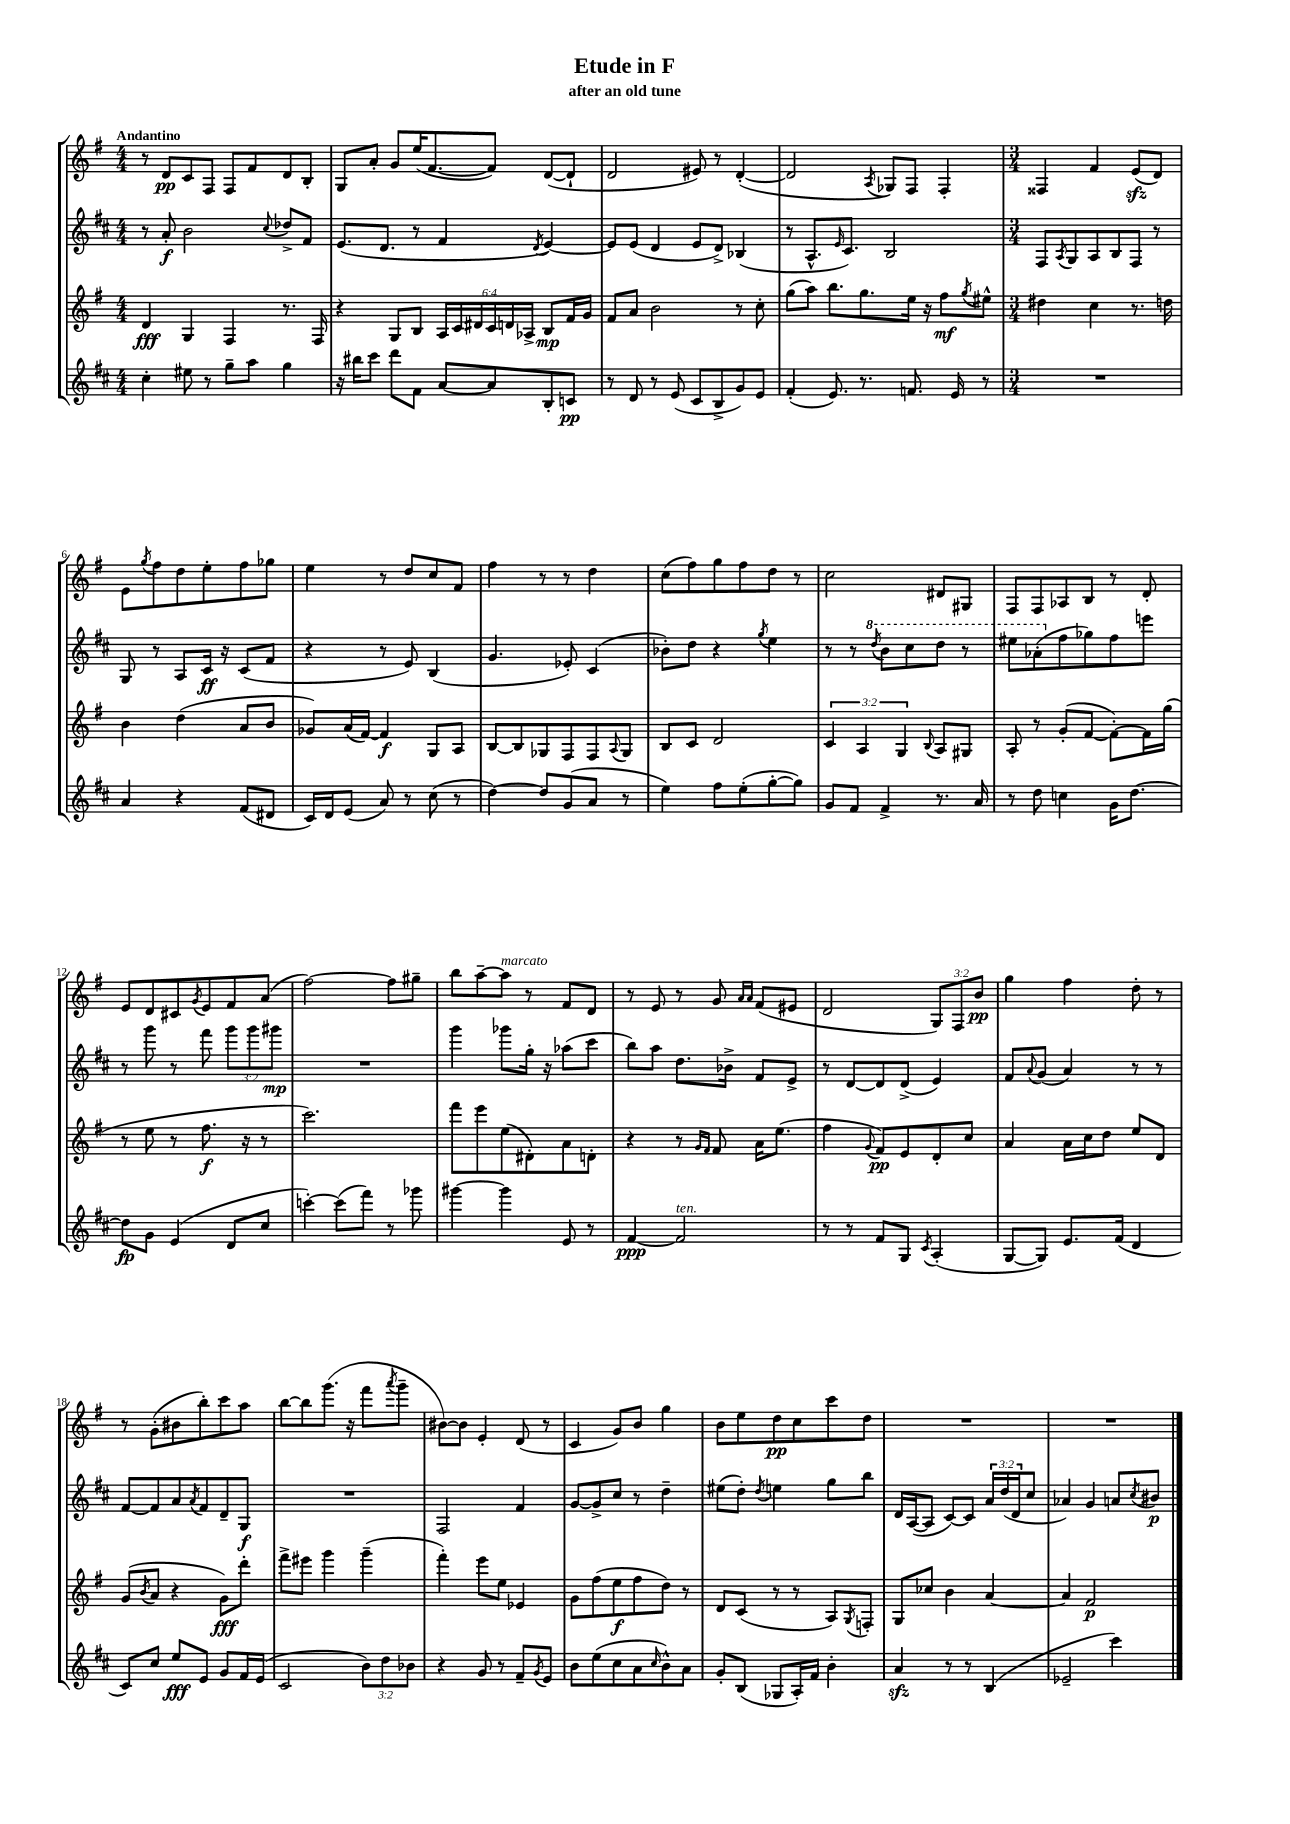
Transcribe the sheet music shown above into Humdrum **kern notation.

**kern	**kern	**kern	**kern
*staff4	*staff3	*staff2	*staff1
*clefG2	*clefG2	*clefG2	*clefG2
*k[f#c#]	*k[f#]	*k[f#c#]	*k[f#]
*M4/4	*M4/4	*M4/4	*M4/4
4cc#'\	4d/	8r	8r
.	.	8a'/	8d/L
8ee#\	4G/	2b\	8c/
8r	.	.	8F#/J
8gg~\L	4F#/	.	8F#/L
8aa\J	.	.	8f#/
.	.	8qqcc#/	.
4gg\	8.r	8dd-^/L	8d/
.	.	8f#/J	8B'/J
.	16F#/	.	.
=	=	=	=
16r	4r	(8.e/L	8G/L
16bb#\LK	.	.	.
8ccc#\J	.	.	8a'/J
.	.	8.d/J	.
8ddd\L	8G/L	.	8g/L
8f#\J	8B/J	8r	(16ee/K
.	.	.	[8.f#/
[8a/L	24A/LL	4f#/	.
.	24c/	.	.
.	24d#/	.	.
8a/]	24c/	.	8f#/]J)
.	24d/	.	.
.	24A-^/JJ	.	.
.	.	8qd/	.
8B'/	8B/L	[4e/)	([8d/L
8c/J	16f#/L	.	8d`/]J
.	16g/JJ	.	.
=	=	=	=
8r	8f#/L	8e/]L	2d/
8d/	8a/J	(8e/J	.
8r	2b\	4d/	.
(8e/	.	.	.
8c#/L	.	8e/L	8e#/)
8B^/	.	8d^/J)	8r
8g/)	8r	(4B-/	([4d'/
8e/J	8cc'\	.	.
=	=	=	=
(4f#'/	(8gg\L	8r	2d/]
.	8aa\J)	8.A^^/L	.
8.e/)	8.bb\L	.	.
.	.	16qqe/	.
.	.	8.c#/J)	.
8.r	8.gg\	.	.
.	.	.	8qA/
.	.	2B/	8G-/L)
8.f/	16ee\Jk	.	8F#/J
.	16r	.	.
.	8ff#\L	.	4F#'/
16e/	.	.	.
.	8qgg/	.	.
8r	8ee#^^\J	.	.
=	=	=	=
*M3/4	*M3/4	*M3/4	*M3/4
2.r	4dd#\	8F#/L	4F##/
.	.	8qA/	.
.	.	8G/	.
.	4cc\	8A/	4f#/
.	.	8B/	.
.	8.r	8F#/J	(8e/L
.	.	8r	8d/J)
.	16dd\	.	.
=	=	=	=
4a/	4b\	8G/	8e\L
.	.	.	8qgg/
.	.	8r	8ff#\
4r	(4dd\	8A/L	8dd\
.	.	16c#/Jk	8ee'\
.	.	16r	.
(8f#/L	8a/L	(8c#/L	8ff#\
8d#/J	8b/J	8f#/J	8gg-\J
=	=	=	=
16c#/LL)	8g-/L)	4r	4ee\
16d/J	.	.	.
(8e/J	(16a/L	.	.
.	[16f#/JJ)	.	.
8a/)	4f#/]	8r	8r
8r	.	8e/)	8dd/L
(8cc#\	8G/L	(4B/	8cc/
8r	8A/J	.	8f#/J
=	=	=	=
[4dd\)	[8B/L	4.g/	4ff#\
.	8B/]	.	.
8dd/]L	8G-/	.	8r
(8g/	8F#/	8e-'/)	8r
8a/J	8F#/	(4c#/	4dd\
.	8qqA/	.	.
8r	8G-/J	.	.
=	=	=	=
4ee\)	8B/L	8b-'\L)	(8cc\L
.	8c/J	8dd\J	8ff#\)
8ff#\L	2d/	4r	8gg\
(8ee'\	.	.	8ff#\
.	.	8qgg/	.
[8gg'\	.	4ee\	8dd\J
8gg\]J)	.	.	8r
=	=	=	=
8g/L	6c/	8r	2cc\
8f#/J	.	8r	.
.	6A/	.	.
.	.	8qddd/	.
4f#^/	.	8bb\L	.
.	6G/	.	.
.	.	8ccc#\	.
.	8qqB/	.	.
8.r	8A/L	8ddd\J	8d#/L
.	8G#/J	8r	8G#/J
16a/	.	.	.
=	=	=	=
8r	8A'/	8eee#\L	8F#/L
8dd\	8r	(8aa-'\	8F#/
4cc\	(8g'/L	8ff#\	8A-/
.	[8f#/J	8gg-\)	8B/J
16g\LK	8f#'\_L)	8ff#\	8r
[8.dd\J	.	.	.
.	16f#\]L	8eee\J	8d'/
.	(16gg\JJ	.	.
=	=	=	=
8dd\]L	8r	8r	8e/L
8g\J	8ee\	8ggg\	8d/
(4e/	8r	8r	8c#/
.	.	.	8qg/
.	8.ff#\	8fff#\	8e/
8d/L	.	12ggg\L	8f#/
.	16r	.	.
.	.	12ggg\	.
8cc#/J	8r	.	(8a/J
.	.	12ggg#\J	.
=	=	=	=
[4ccc'\)	2.ccc\)	2.r	[2ff#\)
(8ccc\]L	.	.	.
8fff#\J)	.	.	.
8r	.	.	8ff#\]L
8ggg-\	.	.	8gg#~\J
=	=	=	=
[4ggg#\	8fff#\L	4ggg\	8bb\L
.	8eee\	.	[8aa~\
4ggg#\]	(8ee\	8ggg-\L	8aa\]J
.	8d#'\)	16gg'\Jk	8r
.	.	16r	.
8e/	8a\	(8aa-\L	8f#/L
8r	8d'\J	8ccc#\J	8d/J
=	=	=	=
[4f#/	4r	8bb\L)	8r
.	.	8aa\J	8e/
2f#/]	8r	8.dd\L	8r
.	16qqg/LL	.	.
.	16qqf#/JJ	.	.
.	8f#/	.	8g/
.	.	16b-^\Jk	.
.	.	.	16qqa/LL
.	.	.	16qqa/JJ
.	16a\LK	8f#/L	(8f#/L
.	(8.ee\J	.	.
.	.	8e^/J	8e#/J
=	=	=	=
8r	4ff#\	8r	2d/
8r	.	[8d/L	.
.	8qqg/	.	.
8f#/L	8f#/L)	8d/]	.
8G/J	8e/	(8d^/J	.
8qc#/	.	.	.
(4A'/	8d'/	4e/)	12G/L)
.	.	.	12F#/
.	8cc/J	.	.
.	.	.	12b/J
=	=	=	=
[8G/L	4a/	8f#/L	4gg\
.	.	8qqa/	.
8G/]J)	.	(8g/J	.
8.e/L	16a\LL	4a/)	4ff#\
.	16cc\J	.	.
.	8dd\J	.	.
(16f#/Jk	.	.	.
4d/	8ee/L	8r	8dd'\
.	8d/J	8r	8r
=	=	=	=
8c#/L)	(8g/L	[8f#/L	8r
.	8qb/	.	.
8cc#/J	8a/J	8f#/]	(8g'\L
8ee/L	4r	8a/	8b#\
.	.	8qa/	.
8e/J	.	8f#/	8bb'\)
8g/L	8g\L)	8d~/	8ccc\
16f#/L	8ddd'\J	8G/J	8aa\J
(16e/JJ	.	.	.
=	=	=	=
2c#/	8fff#^\L	2.r	[8bb\L
.	8eee#\J	.	8bb\]
.	4ggg\	.	(8.ggg\J
.	.	.	16r
12b\L)	(4ggg~\	.	8fff#\L
12dd\	.	.	.
.	.	.	8qaaa/
.	.	.	8ggg~\J
12b-\J	.	.	.
=	=	=	=
4r	4fff#'\)	2F#/	[8b#\L)
.	.	.	8b#\]J
8g/	8eee\L	.	4e'/
8r	8ee\J	.	.
8f#~/L	4e-/	4f#/	(8d/
8qg/	.	.	.
8e/J	.	.	8r
=	=	=	=
8b\L	8g\L	[8g/L	4c/
(8ee\	(8ff#\	8g^/]	.
8cc#\	8ee\	8cc#/J	8g/L)
8a\	8ff#\	8r	8b/J
16qqcc#/	.	.	.
8b^^\)	8dd\J)	4dd~\	4gg\
8a\J	8r	.	.
=	=	=	=
8g'/L	8d/L	(8ee#\L	8b\L
(8B/J	(8c/J	8dd'\J)	8ee\
.	.	8qdd/	.
8G-/L	8r	4ee\	8dd\
16A'/L)	8r	.	8cc\
16f#/JJ	.	.	.
4b'\	8A/L)	8gg\L	8ccc\
.	8qG/	.	.
.	8F'/J	8bb\J	8dd\J
=	=	=	=
4a/	8G/L	16d/LL	2.r
.	.	([16A/J	.
.	8cc-/J	8A/]J	.
8r	4b\	[8c#/L)	.
8r	.	8c#/]J	.
(4B/	[4a/	24a/LL	.
.	.	(24dd/	.
.	.	24d/J	.
.	.	8cc#/J	.
=	=	=	=
2e-~/	4a/]	4a-/)	2.r
.	2f#/	4g/	.
4ccc#\)	.	8a/L	.
.	.	8qcc#/	.
.	.	8b#/J	.
==	==	==	==
*-	*-	*-	*-
